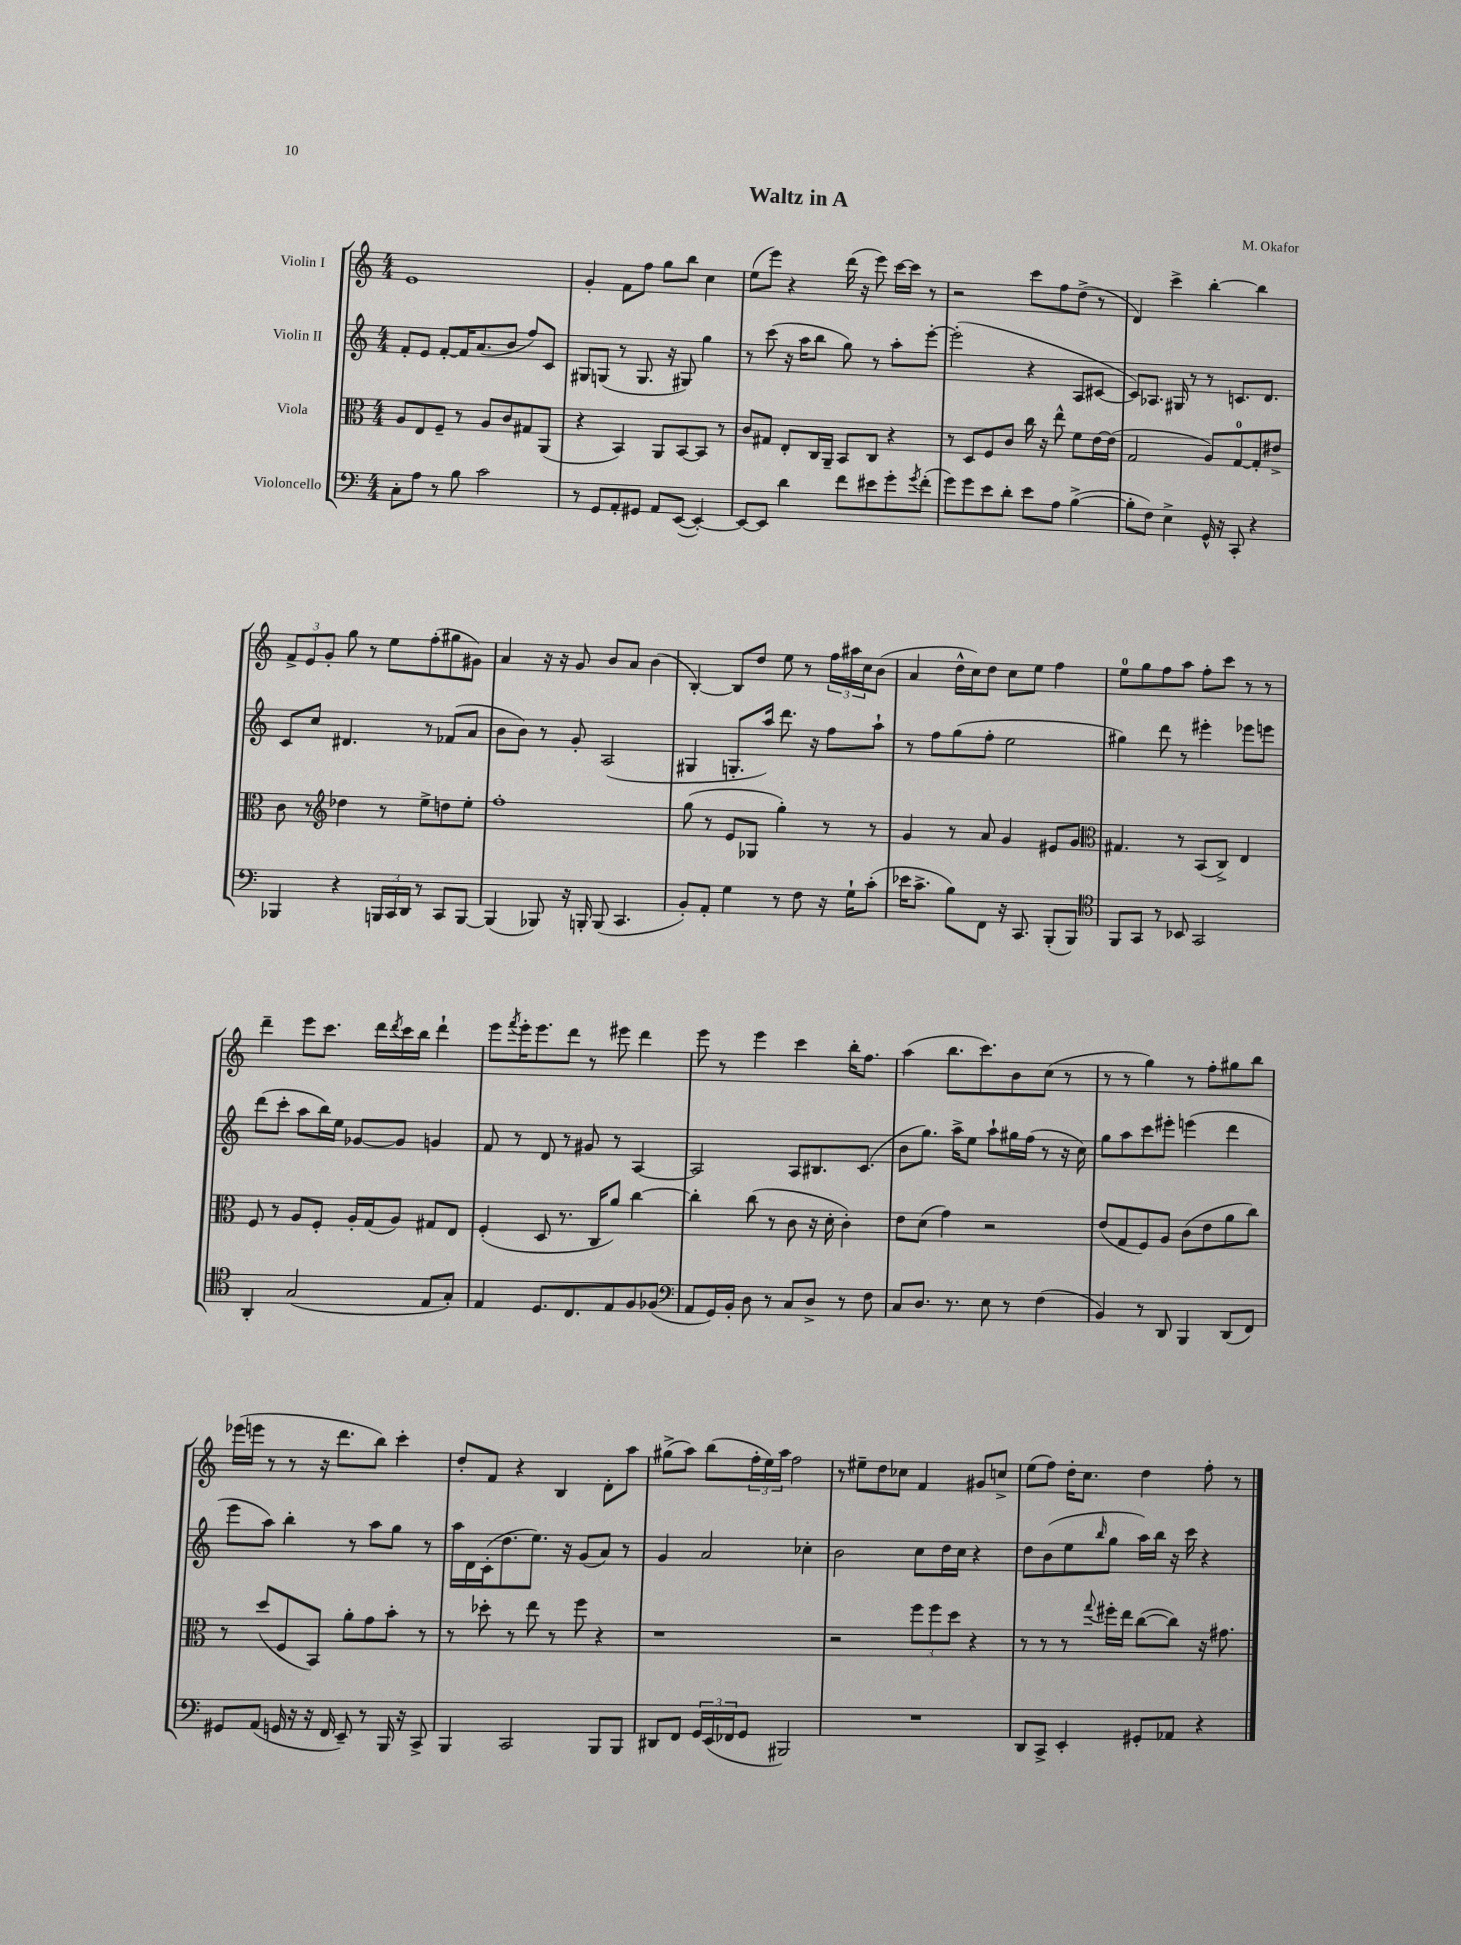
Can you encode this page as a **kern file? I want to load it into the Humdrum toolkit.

**kern	**kern	**kern	**kern
*staff4	*staff3	*staff2	*staff1
*clefF4	*clefC3	*clefG2	*clefG2
*k[]	*k[]	*k[]	*k[]
*M4/4	*M4/4	*M4/4	*M4/4
8C'	8A	8f'	1e
8A	8E	8e	.
8r	8F~	[8f'	.
8B	8r	16f]	.
.	.	(8.a	.
2c	8A	.	.
.	8c	8b	.
.	8G#	8ff)	.
.	(8AA	8c	.
=	=	=	=
8r	4r	8G#	4g'
8GG	.	(8G	.
8AA'	4BB)	8r	8f
8GG#	.	8.G	8ff
8AA	8AA	.	8gg
.	.	16r	.
([8EE	[8BB	8G#)	8bb
4EE'_)	8BB]	4gg	4cc
.	8r	.	.
=	=	=	=
8EE_	8c	8r	(8ee
8EE]	8G#	(8ccc	8eee)
4d	8E'	16r	4r
.	.	16aa	.
.	16C	8bb	.
.	16AA~	.	.
8f	8BB	8gg)	(16ddd
.	.	.	16r
8e#	8C	8r	8eee)
8g'	4r	8aa'	[16ccc
.	.	.	16ccc]
8qg	.	.	.
(8f'	.	[8eee'	8r
=	=	=	=
8g)	8r	(2eee']	2r
8g	8D	.	.
8e	8F	.	.
8d'	8c	.	.
8e	16cc	4r	8ccc
.	16r	.	.
8A	8ee^^	.	8ff
([4B^	8f	8A	(8dd^
.	[16e	[8c#	8r
.	(16e]	.	.
=	=	=	=
8B']	2G	8c#])	4d)
8F)	.	8.A-	.
4E^	.	.	4ccc^
.	.	16G#	.
.	.	8r	.
16GG^^	8A)	8r	[4bb'
16r	.	.	.
8CC'	[8G	8.c	.
4r	8G']	.	4bb]
.	.	8.d	.
.	8e#^	.	.
=	=	=	=
4BBB-	8c	8c	12f^
.	.	.	12e
.	8r	8cc	.
.	.	.	12g'
*	*clefG2	*	*
4r	4dd-	4.d#	8gg
.	.	.	8r
24BBB	8r	.	8ee
24CC	.	.	.
24DD	.	.	.
8r	8ee^	8r	(8ff'
8CC	8dd	(8f-	8gg#
[8BBB	8ee'	8a	8g#)
=	=	=	=
(4BBB]	1ff'	8b	4a
.	.	8b)	.
8BBB-)	.	8r	16r
.	.	.	16r
16r	.	8g'	8g
16BBB'	.	.	.
(8BBB	.	(2A	8b
4.CC	.	.	8a
.	.	.	(4b
=	=	=	=
8BB')	(8gg	4G#	[4B')
8AA'	8r	.	.
4G	8e	8.G'	8B]
.	8G-	.	8dd
.	.	16aa)	.
8r	4gg')	8.ddd	8ee
8F	.	.	8r
.	.	16r	.
16r	8r	8ff	24ff
.	.	.	24aa#
16G`	.	.	.
.	.	.	24cc
(8c'	8r	8aa`	(8b
=	=	=	=
16e-	4g	8r	4a
8.c^	.	.	.
.	.	8ff	.
8B)	8r	(8gg	16dd^^
.	.	.	16cc)
8FF	8a	8ff'	8dd
16r	4g	2ee	8cc
8.CC	.	.	.
.	.	.	8ee
(8BBB'	8e#	.	4ff
8BBB)	8g	.	.
=	=	=	=
*clefC4	*clefC3	*	*
8FF	4.G#	4gg#)	8ee
8GG	.	.	8gg
8r	.	8ddd	8ff
8BB-	8r	8r	8aa
2GG	(8BB	4eee#'	8ff'
.	8C^)	.	8ccc
.	4E	8eee-	8r
.	.	8eee	8r
=	=	=	=
4AA'	8F	(8ddd	4ddd~
.	8r	8ccc'	.
(2G	8A	8aa	8eee
.	8F'	16bb)	8.ccc
.	.	16ee	.
.	16A'	[8g-	.
.	(16G	.	16ddd
.	.	.	8qddd
.	8A)	8g-]	16ccc
.	.	.	16bb
8E	8G#	4g	4ddd`
8G')	8E	.	.
=	=	=	=
4E	(4F'	8f	8eee
.	.	.	8qfff
.	.	8r	16eee'
.	.	.	8.eee
8.D	8D	8d	.
.	8.r	8r	8ddd
8.C	.	.	.
.	.	8g#	8r
.	16C	.	.
8E	8a)	8r	8eee#
8F	[4cc	[4A	4ddd
(8F-	.	.	.
=	=	=	=
*clefF4	*	*	*
8AA	4cc']	2A]	8eee
16GG)	.	.	8r
16BB'	.	.	.
8D	(8cc	.	4eee
8r	8r	.	.
8C	8c	8A	4ccc
8D^	16r	8.B#	.
.	16d'	.	.
8r	4c')	.	16bb'
.	.	(8.c	8.ff
8F	.	.	.
=	=	=	=
8C	8e	8b	(4aa
8.D	(8d	8.gg)	.
.	4g)	.	8.bb
8.r	.	16aa^	.
.	.	8ee	.
.	.	.	8.ccc)
8E	2r	8aa`	.
8r	.	16gg#	8b
.	.	(16ff	.
(4F	.	8r	(8cc
.	.	16r	8r
.	.	16cc)	.
=	=	=	=
4BB)	(8e	8gg	8r
.	8G	8aa	8r
8r	8F)	8ccc	4gg)
8DD	8A	8eee#'	.
4BBB	(8c	(4eee	8r
.	8e	.	8ff'
(8DD	8a	4ddd	8gg#
8FF)	8cc)	.	8bb
=	=	=	=
8GG#	8r	8eee	(16eee-
.	.	.	16eee
(8AA	(8dd	8aa)	8r
16GG	8F	4bb'	8r
16r	.	.	.
16r	8BB)	.	16r
16FF	.	.	8.ddd
8EE~)	8a'	8r	.
8r	8g	8aa	8bb)
16BBB	8b'	8gg	4ccc'
16r	.	.	.
8CC^	8r	8r	.
=	=	=	=
4BBB	8r	16aa	8dd'
.	.	16d	.
.	8dd-'	(16c'	8f
.	.	8.dd	.
2CC	8r	.	4r
.	8ee	8.ee)	.
.	8r	.	4B
.	.	16r	.
.	8ff	(8g	.
8BBB	4r	8a)	8d'
8BBB	.	8r	8aa
=	=	=	=
8DD#	1r	4g	(8gg#^
8FF	.	.	8aa)
24GG	.	2a	(8bb
(24EE	.	.	.
24FF-	.	.	.
8GG	.	.	24ff'
.	.	.	24ee)
.	.	.	24aa
2BBB#)	.	.	2ff
.	.	4cc-'	.
=	=	=	=
1r	2r	2b	8r
.	.	.	8ee#~
.	.	.	8dd
.	.	.	8cc-
.	12ff	8cc	4f
.	12ff	.	.
.	.	16dd	.
.	12dd	.	.
.	.	16cc	.
.	4r	4r	8g#
.	.	.	8cc^
=	=	=	=
8DD	8r	8dd	(8ee
8CC^	8r	(8b	8ff)
4EE'	8r	8ee	16dd'
.	.	.	8.cc
.	8qqgg	16qqbb	.
.	16ff#'	8gg	.
.	16ee	.	.
8GG#'	([8cc	16aa)	4dd
.	.	16bb	.
8AA-	8cc])	16r	.
.	.	16ccc	.
4r	16r	4r	8ff'
.	8.g#	.	.
.	.	.	8r
==	==	==	==
*-	*-	*-	*-
